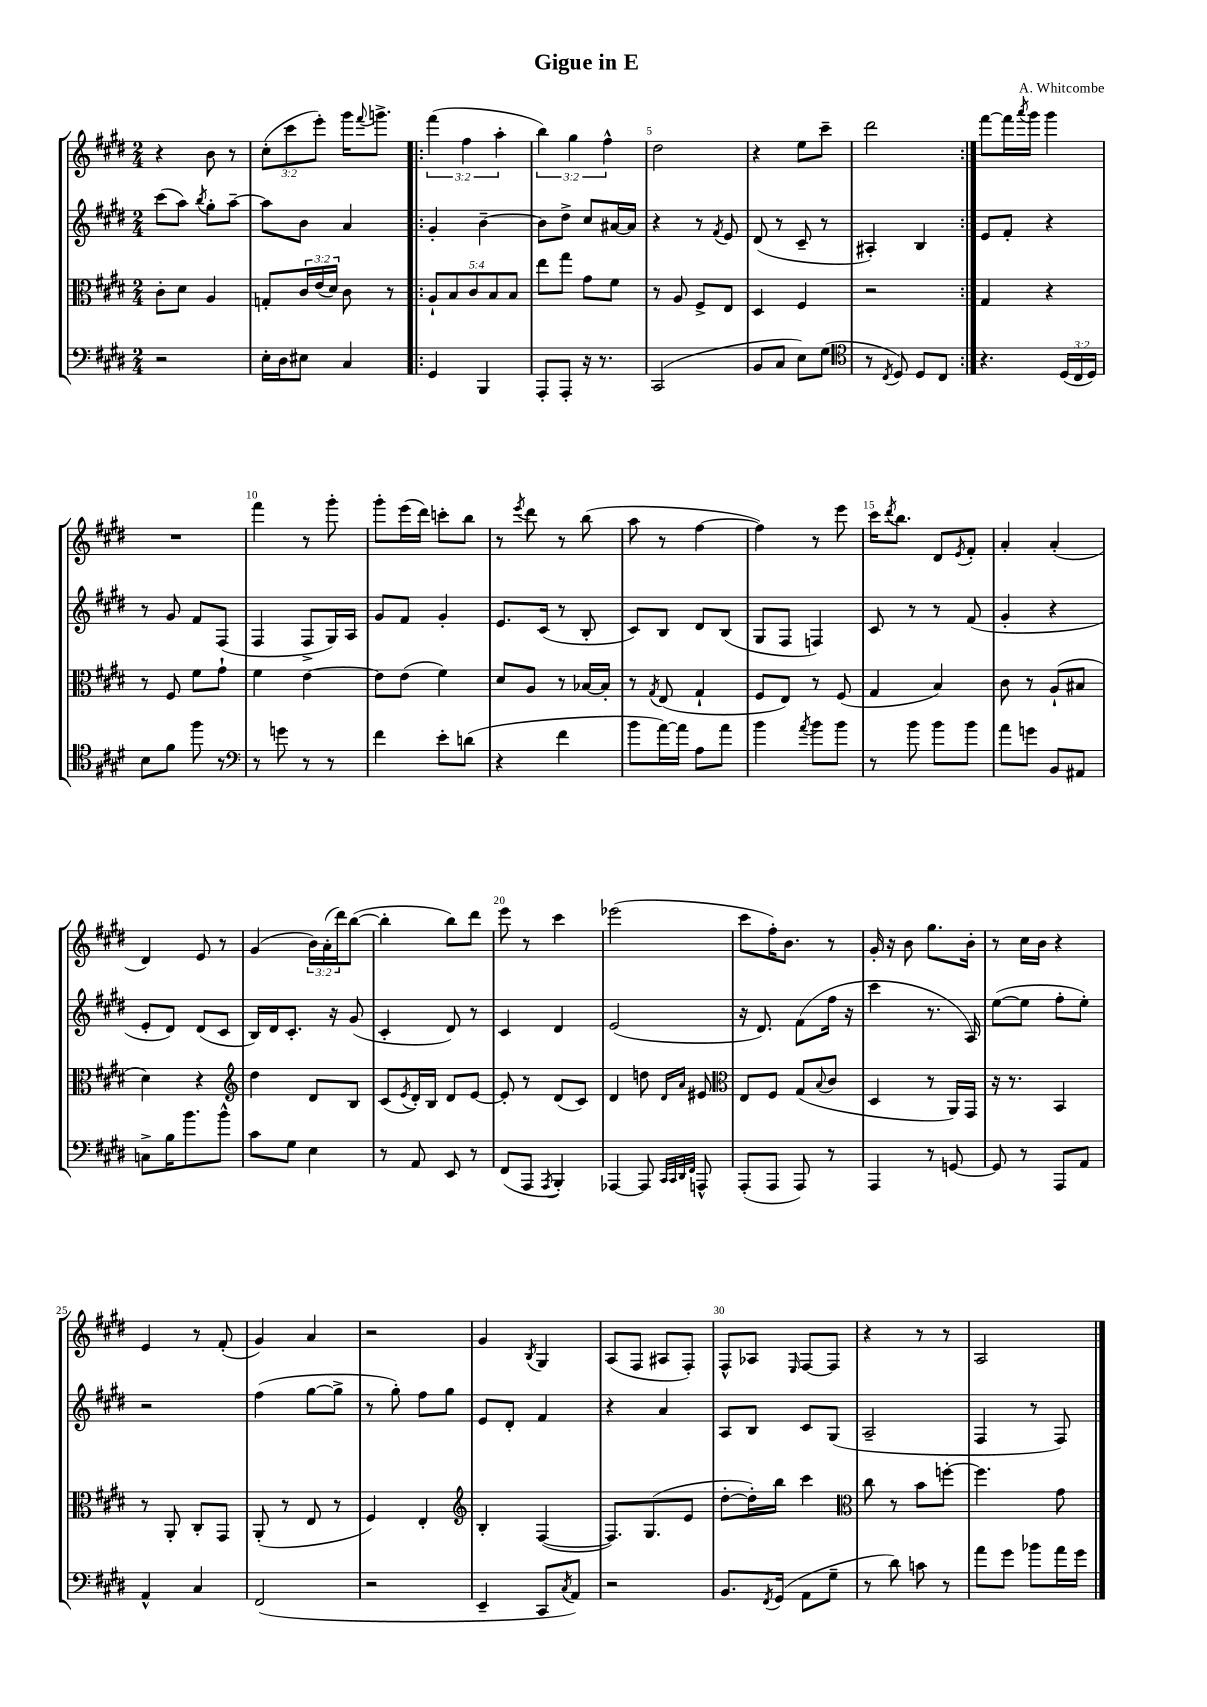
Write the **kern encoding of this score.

**kern	**kern	**kern	**kern
*staff4	*staff3	*staff2	*staff1
*clefF4	*clefC3	*clefG2	*clefG2
*k[f#c#g#d#]	*k[f#c#g#d#]	*k[f#c#g#d#]	*k[f#c#g#d#]
*M2/4	*M2/4	*M2/4	*M2/4
2r	8c#'	(8ccc#	4r
.	8d#	8aa)	.
.	.	8qbb	.
.	4A	8gg#'	8b
.	.	[8aa~	8r
=	=	=	=
16E'	8G'	8aa]	(12cc#'
16D#	.	.	.
.	.	.	12ccc#
8E#	24c#	8b	.
.	(24e	.	12eee')
.	24d#)	.	.
4C#	8c#	4a	16ggg#
.	.	.	8qqfff#
.	.	.	8.ggg^
.	8r	.	.
=!|:	=!|:	=!|:	=!|:
4GG#	10A`	4g#'	(6fff#
.	10B	.	.
.	.	.	6ff#
.	10c#	.	.
4BBB	.	[4b~	.
.	10B	.	.
.	.	.	6aa'
.	10B	.	.
=	=	=	=
8AAA'	8ee	8b]	6bb)
8AAA'	8gg#	8dd#^	.
.	.	.	6gg#
16r	8g#	8cc#	.
8.r	.	.	.
.	.	.	6ff#^^
.	8f#	[16a#	.
.	.	16a#]	.
=	=	=	=
(2CC#	8r	4r	2dd#
.	8A	.	.
.	8F#^	8r	.
.	.	8qf#	.
.	8E	8e	.
=	=	=	=
8BB	4D#	(8d#	4r
8C#	.	8r	.
8E)	4F#	8c#~	8ee
(8G#	.	8r	8ccc#~
=	=	=	=
*clefC4	*	*	*
8r	2r	4A#')	2ddd#
8qC#	.	.	.
8D#)	.	.	.
8D#	.	4B	.
8C#	.	.	.
=:|!	=:|!	=:|!	=:|!
4.r	4G#	8e	[8fff#
.	.	8f#'	16fff#]
.	.	.	8qaaa
.	.	.	16ggg#
.	4r	4r	4ggg#
(24D#	.	.	.
24C#	.	.	.
24D#)	.	.	.
=	=	=	=
8B	8r	8r	2r
8f#	8F#	8g#	.
8ff#	8f#	8f#	.
8r	8g#`	(8F#	.
=	=	=	=
*clefF4	*	*	*
8r	4f#	4F#	4fff#
8g	.	.	.
8r	[4e	8F#^	8r
8r	.	16G#)	8ggg#'
.	.	16A	.
=	=	=	=
4f#	8e]	8g#	8ggg#'
.	(8e	8f#	(16eee
.	.	.	16ddd#)
8e'	4f#)	4g#'	8ccc'
(8d	.	.	8bb
=	=	=	=
4r	8d#	8.e	8r
.	.	.	8qeee
.	8A	.	8ddd#
.	.	(16c#	.
4f#	8r	8r	8r
.	[16B-	8B'	(8bb
.	16B-']	.	.
=	=	=	=
8b	8r	8c#)	8aa
.	8qG#	.	.
[16a)	(8E	8B	8r
16a]	.	.	.
8A	4G#`	8d#	[4ff#
8a	.	(8B	.
=	=	=	=
4b	8F#	8G#	4ff#])
.	8E)	8F#	.
8qa	.	.	.
8b	8r	4F)	8r
8b	(8F#	.	8eee
=	=	=	=
8r	4G#	8c#	16ccc#
.	.	.	8qddd#
.	.	.	8.bb
8b	.	8r	.
8b	4B)	8r	8d#
.	.	.	8qe
8b	.	(8f#	8f#'
=	=	=	=
8a	8c#	4g#'	4a'
8g	8r	.	.
8BB	(8A`	4r	(4a'
8AA#	8B#	.	.
=	=	=	=
8C^	4d#)	8e'	4d#)
16B	.	8d#)	.
8.b	.	.	.
.	4r	(8d#	8e
8b^^	.	8c#	8r
=	=	=	=
*	*clefG2	*	*
8c#	4dd#	16B)	(4g#
.	.	16d#	.
8G#	.	8.c#'	.
4E	8d#	.	24b)
.	.	.	(24a'
.	.	16r	.
.	.	.	24ddd#)
.	8B	(8g#	([8bb
=	=	=	=
8r	(8c#	4c#'	4bb']
.	8qe	.	.
8AA	16d#')	.	.
.	16B	.	.
8EE	8d#	8d#)	8bb)
8r	[8e	8r	8ddd#
=	=	=	=
(8FF#	8e']	4c#	8eee
8AAA	8r	.	8r
8qAAA	.	.	.
4BBB')	(8d#	4d#	4ccc#
.	8c#)	.	.
=	=	=	=
[4AAA-	4d#	(2e	(2eee-
8AAA-]	8dd	.	.
32qqCC#	.	.	.
32qqCC#	.	.	.
32qqDD#	16qqd#	.	.
32qqFF#	16qqa	.	.
8AAA^^	8e#	.	.
=	=	=	=
*	*clefC3	*	*
(8AAA'	8E	16r	8ccc#
.	.	8.d#)	.
8AAA	8F#	.	16ff#')
.	.	.	8.b
8AAA)	(8G#	(8f#	.
.	8qqB	.	.
8r	8c#	16ff#	8r
.	.	16r	.
=	=	=	=
4AAA	4D#	4ccc#	16g#'
.	.	.	16r
.	.	.	8b
8r	8r	8.r	8.gg#
[8GG	16AA)	.	.
.	16GG#	16A)	16b'
=	=	=	=
8GG]	16r	([8ee	8r
.	8.r	.	.
8r	.	8ee]	16cc#
.	.	.	16b
8AAA	4BB	8ff#'	4r
8AA	.	8ee')	.
=	=	=	=
4AA^^	8r	2r	4e
.	8AA'	.	.
4C#	8C#'	.	8r
.	8GG#	.	(8f#'
=	=	=	=
(2FF#	(8AA'	(4ff#	4g#)
.	8r	.	.
.	8E	[8gg#	4a
.	8r	8gg#^]	.
=	=	=	=
2r	4F#)	8r	2r
.	.	8gg#')	.
.	4E'	8ff#	.
.	.	8gg#	.
=	=	=	=
*	*clefG2	*	*
4EE~	4B'	8e	4g#
.	.	8d#'	.
.	.	.	8qB
8CC#	([4F#	4f#	4G#
8qC#	.	.	.
8AA)	.	.	.
=	=	=	=
2r	8.F#])	4r	(8A
.	.	.	8F#
.	(8.G#	.	.
.	.	4a	8A#
.	8e	.	8F#')
=	=	=	=
8.BB	[8dd#'	8A	8F#^^
.	16dd#'])	8B	8A-
8qFF#	.	.	.
(16GG#	16bb	.	.
.	.	.	16qqE
8AA	4ccc#	8c#	[8F#
8G#~	.	(8G#	8F#]
=	=	=	=
*	*clefC3	*	*
8r	8cc#	2A~	4r
8d#)	8r	.	.
8c	8b	.	8r
8r	[8ff'	.	8r
=	=	=	=
8a	4.ff]	4F#	2A
8g#	.	.	.
8b-	.	8r	.
16a	8g#	8F#)	.
16g#	.	.	.
==	==	==	==
*-	*-	*-	*-
